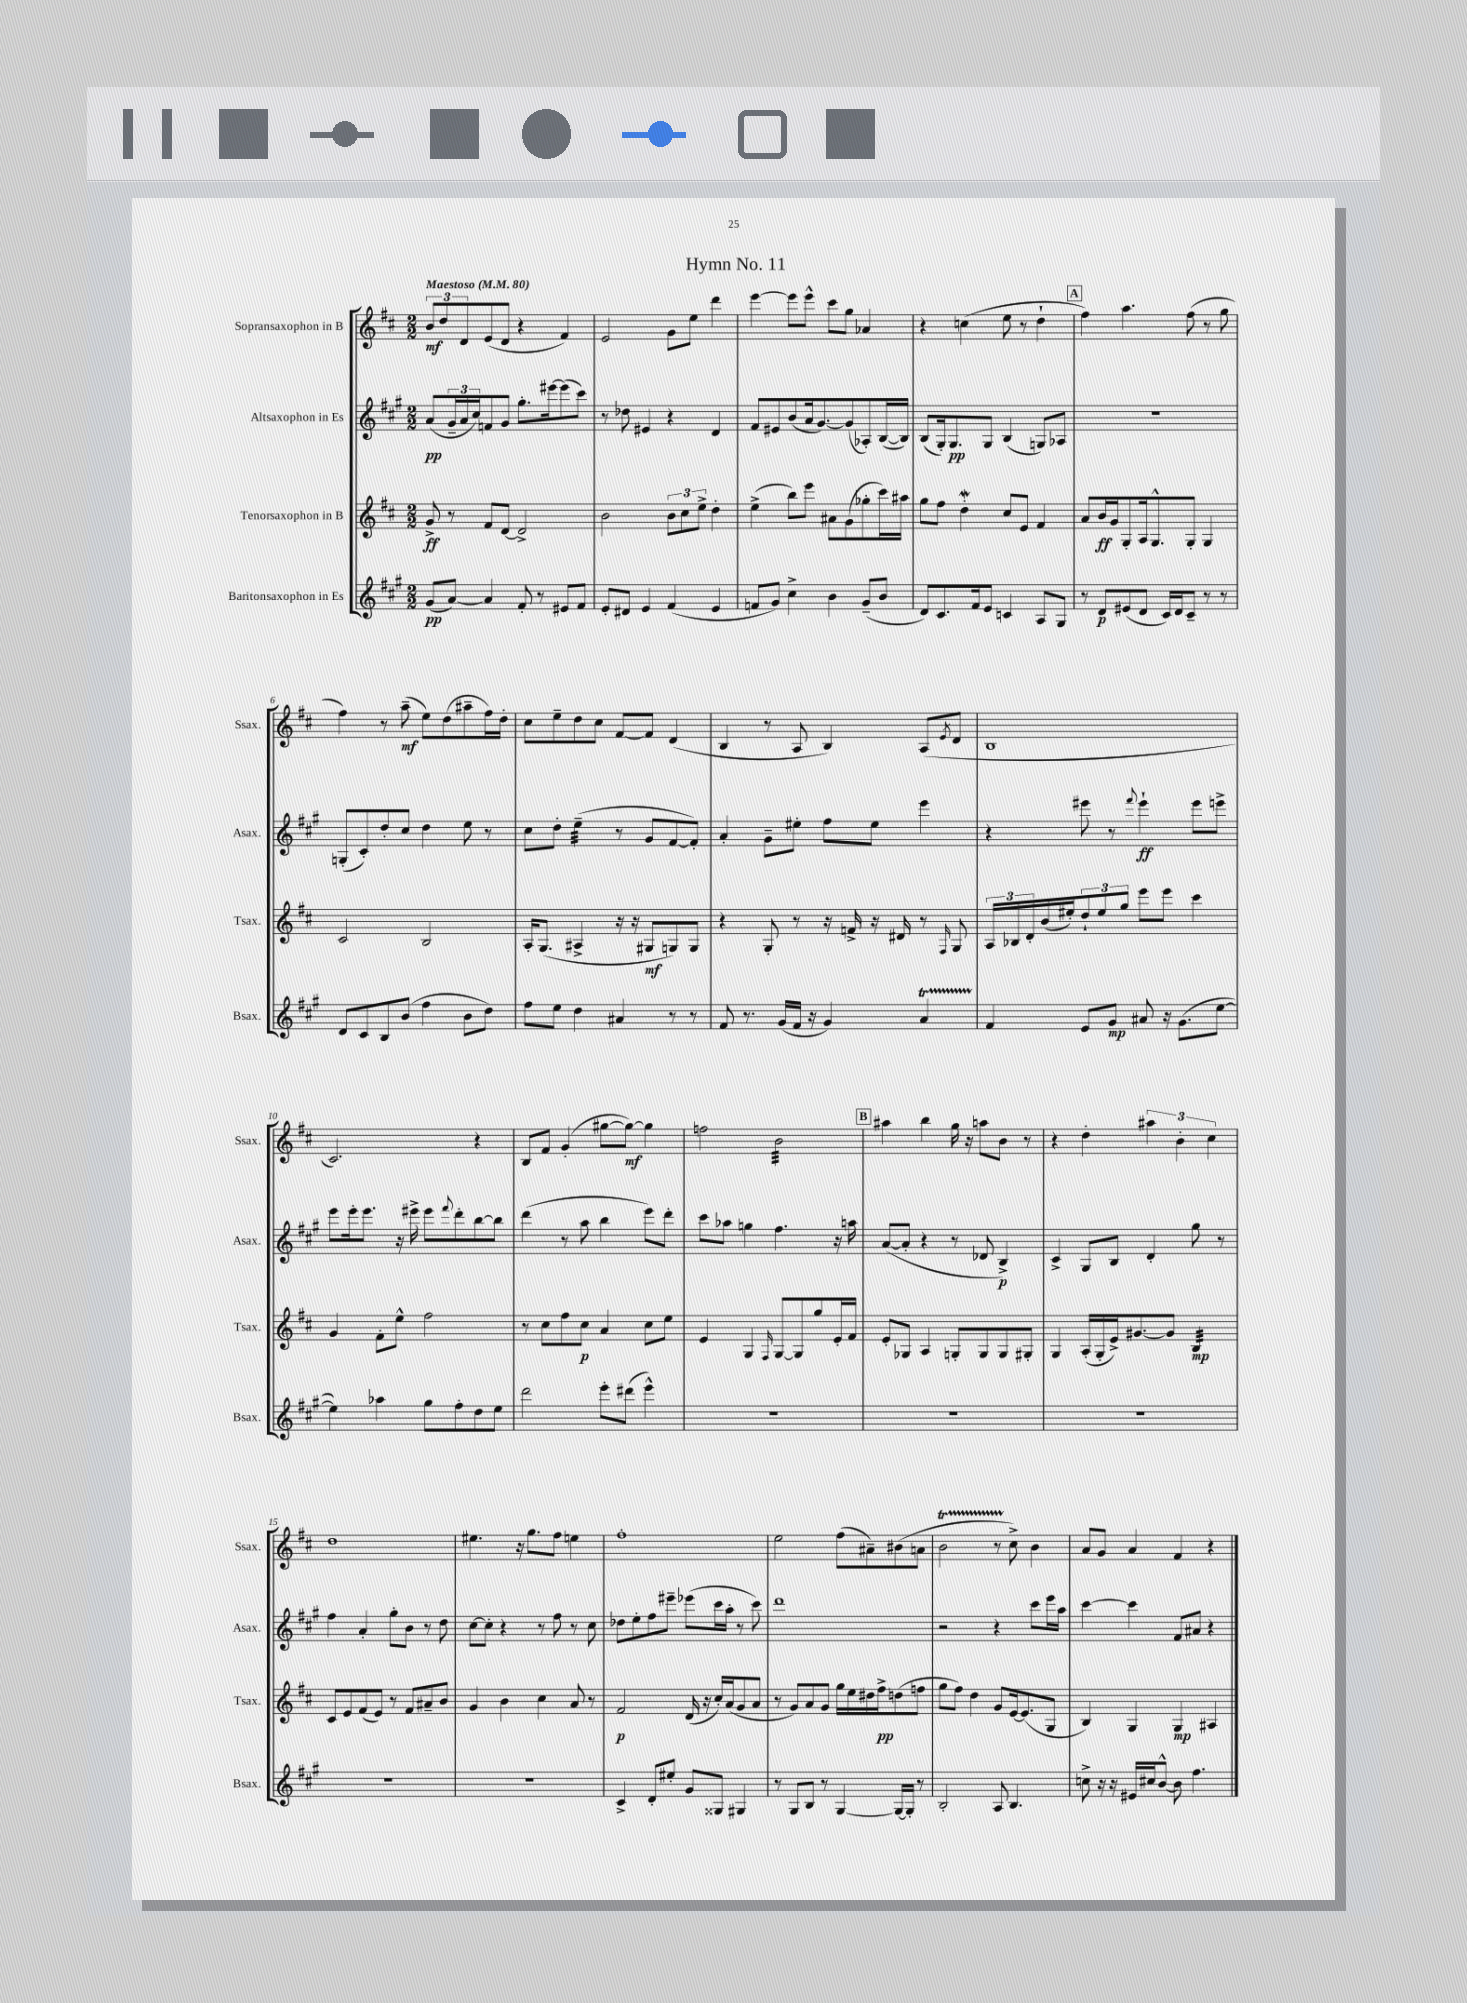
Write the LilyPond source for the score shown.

\header { title = "Hymn No. 11" }
<<
\new StaffGroup <<
\new Staff = "s0" \with { instrumentName = "Sopransaxophon in B" shortInstrumentName = "Ssax." } {
    \clef treble \key d \major \numericTimeSignature \time 2/2 \tempo "Maestoso" 4 = 80
    \tuplet 3/2 { b'8\mf d''8 d'8 } e'8( d'8 r4 fis'4) |
    e'2 g'8 e''8 d'''4 |
    e'''4~ e'''8 e'''8-^ cis'''8 g''8 aes'4 |
    r4 c''4( e''8 r8 d''4-! |
    \mark \markup { \box "A" } fis''4) a''4. fis''8( r8 g''8 |
    fis''4) r8 a''8--\mf( e''8) d''8( ais''8-- fis''16) d''16-. |
    cis''8 e''8-- d''8 cis''8 fis'8~ fis'8 d'4( |
    b4 r8 a8 b4) a8( \acciaccatura { e'8 } d'8 |
    b1 |
    cis'2.) r4 |
    b8 fis'8 g'4-.( gis''8~ gis''8~\mf) gis''4 |
    f''2 b'2:32 |
    \mark \markup { \box "B" } ais''4 b''4 g''16 r16 a''8 b'8 r8 |
    r4 d''4-. \tuplet 3/2 { ais''4 b'4-. cis''4 } |
    d''1 |
    eis''4. r16 g''8. fis''8 e''4 |
    fis''1-. |
    e''2 fis''8( ais'8--) bis'8( a'8 |
    b'2\startTrillSpan r8 cis''8->\stopTrillSpan) b'4 |
    a'8 g'8 a'4 fis'4 r4 \bar "|." |
}
\new Staff = "s1" \with { instrumentName = "Altsaxophon in Es" shortInstrumentName = "Asax." } {
    \clef treble \key a \major \numericTimeSignature \time 2/2
    a'8\pp( \tuplet 3/2 { gis'16-- a'16 cis''16) } f'8 gis'8 gis''8.-. eis'''16~ eis'''8( cis'''8) |
    r8 des''8 eis'4 r4 d'4 |
    fis'8 eis'8 b'8( a'16 gis'8.~) gis'8( aes8-.) b16~( b16) |
    b8( gis16-.) gis8.\pp gis8 b4( g8) aes8 |
    \mark \markup { \box "A" } R1 |
    g8-.( cis'8-.) d''8-. cis''8 d''4 e''8 r8 |
    cis''8 d''8-. e''4:32--( r8 gis'8 fis'8~ fis'8-.) |
    a'4-. gis'8-- eis''8-. fis''8 eis''8 e'''4 |
    r4 eis'''8 r8 \appoggiatura { fis'''8 } eis'''4-!\ff eis'''8 e'''8-> |
    e'''8 e'''16-. e'''8. r16 eis'''16-> eis'''8 \appoggiatura { fis'''8 } d'''8-. b''8~ b''8 |
    d'''4( r8 a''8 b''4 e'''8) d'''8-. |
    cis'''8 aes''8 g''4 fis''4. r16 a''16 |
    \mark \markup { \box "B" } a'8~( a'8-. r4 r8 des'8 b4->\p) |
    cis'4-> gis8 b8 d'4-. gis''8 r8 |
    fis''4 a'4-. gis''8-. b'8 r8 d''8 |
    cis''8~ cis''8-. r4 r8 fis''8 r8 cis''8 |
    des''8 e''8-. fis''8 eis'''8-- ees'''8( cis'''16 a''16-. r8 cis'''8) |
    d'''1 |
    r2 r4 cis'''8 e'''16 a''16 |
    cis'''4~ cis'''4 fis'8 ais'8 r4 \bar "|." |
}
\new Staff = "s2" \with { instrumentName = "Tenorsaxophon in B" shortInstrumentName = "Tsax." } {
    \clef treble \key d \major \numericTimeSignature \time 2/2
    g'8->\ff r8 fis'8 d'8~ d'2-> |
    b'2 \tuplet 3/2 { b'8 cis''8 e''8-> } d''4-. |
    e''4->( b''8) e'''8 ais'8 g'8( ges''8-. cis'''16) ais''16 |
    g''8 fis''8 d''4-.\mordent cis''8 e'8 fis'4 |
    \mark \markup { \box "A" } a'8 b'16\ff g'16 g8-. a16 g8.-^ g8-. g4 |
    cis'2 b2 |
    a16-. g8.( ais4-> r16 r16 gis8\mf g8) g8 |
    r4 g8-. r8 r16 f'16-> r16 dis'16 r8 \grace { fis16 } g8 |
    \tuplet 3/2 { a16 bes16 d'16-. } b'16( eis''16-.) \tuplet 3/2 { d''8-! eis''8 g''8 } e'''8 e'''8 cis'''4 |
    g'4 fis'8-. e''8-^ fis''2 |
    r8 cis''8 fis''8 cis''8\p a'4 cis''8 e''8 |
    e'4 g4 \grace { fis16 } g8~ g8 g''8 e'16-. fis'16 |
    \mark \markup { \box "B" } e'8-. ges8 a4 g8-. g8 g8 gis8-. |
    g4 a16-.( g16-. e'16->) gis'8.~ gis'8 b4:32\mp |
    cis'8 e'8 fis'8( e'8) r8 fis'8 ais'8-- b'8 |
    g'4 b'4 cis''4 a'8 r8 |
    fis'2\p d'16( r16 cis''16-.) a'16( g'8 a'8 |
    r8 g'8) a'8 g'8 g''16 e''16 dis''16 fis''16->\pp d''8( f''8 |
    g''8 fis''8) d''4 g'8 e'16~ e'8.( g8 |
    b4) g4 g4\mp ais4 \bar "|." |
}
\new Staff = "s3" \with { instrumentName = "Baritonsaxophon in Es" shortInstrumentName = "Bsax." } {
    \clef treble \key a \major \numericTimeSignature \time 2/2
    gis'8\pp( a'8~) a'4 fis'8-. r8 eis'8 fis'8 |
    e'8-. dis'8 e'4 fis'4( e'4 |
    f'8 gis'8) cis''4-> b'4 gis'8--( b'8 |
    d'8) cis'8. fis'16 e'8 c'4 a8 gis8 |
    \mark \markup { \box "A" } r8 d'8\p eis'8( d'8 cis'16) d'16 cis'8-- r8 r8 |
    d'8 cis'8 b8 b'8( fis''4 b'8 d''8) |
    fis''8 e''8 d''4 ais'4 r8 r8 |
    fis'8 r8. gis'16( fis'16 r16 gis'4) a'4\startTrillSpan |
    fis'4\stopTrillSpan e'8 gis'8\mp ais'8 r16 gis'8.( e''8~ |
    e''4) aes''4 gis''8 fis''8-. d''8 e''8 |
    d'''2 e'''8-. dis'''8( e'''4-^) |
    R1 |
    \mark \markup { \box "B" } R1 |
    R1 |
    R1 |
    R1 |
    cis'4-> d'8-. eis''8-. gis'8 gisis8 gis4 |
    r8 gis8 b8 r8 gis4~ gis16~ gis16-. r8 |
    b2-. a8 b4. |
    c''8-> r16 r16 eis'16 cis''16 b'8~-^ b'8 fis''4. \bar "|." |
}
>>
>>
